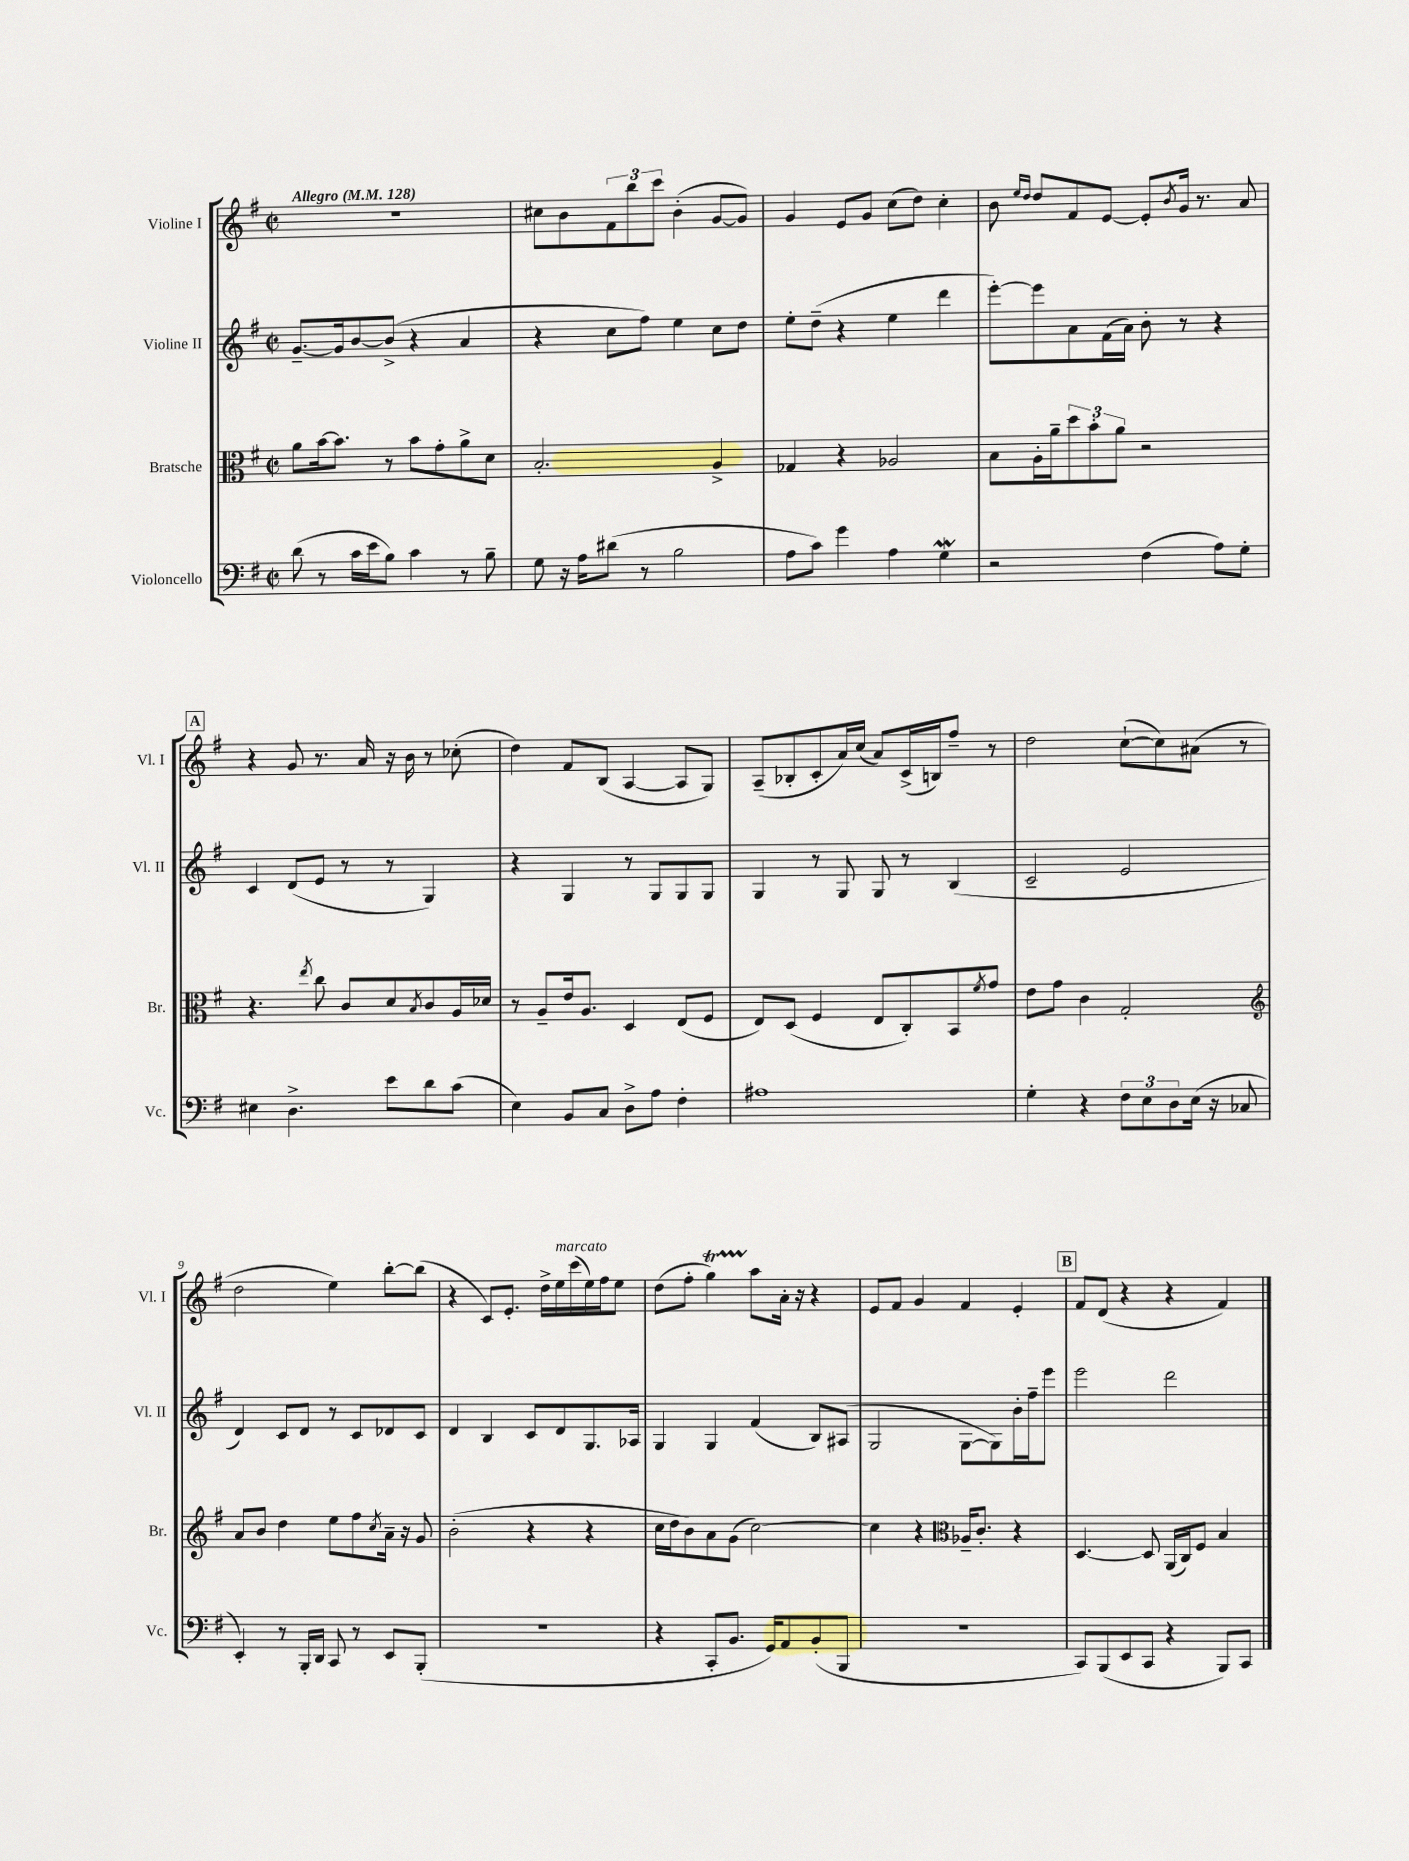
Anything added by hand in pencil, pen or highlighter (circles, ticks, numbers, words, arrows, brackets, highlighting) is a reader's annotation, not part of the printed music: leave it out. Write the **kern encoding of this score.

**kern	**kern	**kern	**kern
*part4	*part3	*part2	*part1
*staff4	*staff3	*staff2	*staff1
*I"Violoncello	*I"Bratsche	*I"Violine II	*I"Violine I
*I'Vc.	*I'Br.	*I'Vl. II	*I'Vl. I
*clefF4	*clefC3	*clefG2	*clefG2
*k[f#]	*k[f#]	*k[f#]	*k[f#]
*M2/2	*M2/2	*M2/2	*M2/2
*met(c|)	*met(c|)	*met(c|)	*met(c|)
*MM128	*MM128	*MM128	*MM128
=1	=1	=1	=1
!	!	!	!LO:TX:a:B:t=Allegro
(8d\	8a\L	[8.g~/L	1r
8r	[16b\k	.	.
.	8.b\J]	16g/k]	.
16c\LL	.	[8b/	.
16e\J	.	.	.
8B\J)	8r	(8b^/J]	.
4c\	8b\L	4r	.
.	8g'\	.	.
8r	8a^\	4a/	.
8B~\	8d\J	.	.
=2	=2	=2	=2
8G\	2.B'/	4r	8cc#X\L
16r	.	.	8b\
16A\KL	.	.	.
(8d#X\J	.	8cc\L	12f#\
.	.	.	12bb\
8r	.	8ff#\J)	.
.	.	.	12ccc\J
2B\	.	4ee\	(4b'\
.	4A^/	8cc\L	[8g/L
.	.	8dd\J	8g/J])
=3	=3	=3	=3
8A\L	4G-X/	8ee'\L	4g/
8c\J)	.	(8dd~\J	.
4g\	4r	4r	8e/L
.	.	.	8g/J
4A\	2A-X/	4ee\	(8cc\L
.	.	.	8dd\J)
4Gw\	.	4ddd\	4cc'\
=4	=4	=4	=4
2r	8B\L	[8eee'\L)	8b\
.	.	.	16qqee/LL
.	.	.	16qqdd/JJ
.	16A'\L	8eee\]	8dd/L
.	16a~\J	.	.
.	12dd\	8a\	8f#/
.	12b'\	.	.
.	.	(16f#\L	[8e/J
.	12a\J	.	.
.	.	16a\JJ)	.
(4F#\	2r	8b'\	8e'/L]
.	.	.	8qb/
.	.	8r	16g/Jk
.	.	.	8.r
8A\L)	.	4r	.
8G'\J	.	.	8a/
!!LO:LB:g=z
!!LO:REH:place=s1:t=A
=5	=5	=5	=5
4E#X\	4.r	4c/	4r
4.D^\	.	(8d/L	8g/
.	8qee/	.	.
.	8cc\	8e/J	8.r
.	8c/L	8r	.
.	.	.	16a/
8e\L	8d/	8r	16r
.	.	.	16b\
.	8qB/	.	.
8d\	8c/	4G/)	8r
(8c\J	16A/L	.	(8cc-X'\
.	16d-X/JJ	.	.
=6	=6	=6	=6
4E\)	8r	4r	4dd\)
.	8A~/L	.	.
8BB/L	16e/k	4G/	8f#/L
.	8.A/J	.	.
8C/J	.	.	(8B/J
8D^\L	4D/	8r	[4A/
8A\J	.	8G/L	.
4F#'\	(8E/L	8G/	8A/L]
.	8F#/J	8G/J	8G/J)
=7	=7	=7	=7
1A#X	8E/L)	4G/	(8A~/L
.	(8D/J	.	8B-X'/
.	4F#/	8r	8c'/
.	.	8G/	16a/L)
.	.	.	(16cc/JJ
.	8E/L	8G/	8a/L)
.	8C'/)	8r	(16c^/L
.	.	.	16Bn/J)
.	8BB/	(4B/	8ff#~/J
.	8qf#/	.	.
.	8g/J	.	8r
=8	=8	=8	=8
4G'\	8e\L	2c~/	2dd\
.	8g\J	.	.
4r	4c\	.	.
12F#\L	2G'/	2e/	([8cc`\L
12E\	.	.	.
.	.	.	8cc\])
12D\	.	.	.
(16E\Jk	.	.	(8a#X\J
16r	.	.	.
8C-X/	.	.	8r
!!LO:LB:g=z
=9	=9	=9	=9
*	*clefG2	*	*
4EE'/)	8a/L	4d/)	2dd\
.	8b/J	.	.
8r	4dd\	8c/L	.
16BBB'/LL	.	8d/J	.
16DD/JJ	.	.	.
8CC/	8ee\L	8r	4ee\)
8r	8ff#\	8c/L	.
.	8qcc/	.	.
8EE/L	16a~\Jk	8d-X/	[8bb'\L
.	16r	.	.
(8BBB'/J	8g/	8c/J	(8bb\J]
=10	=10	=10	=10
1r	(2b'\	4d/	4r
.	.	4B/	8c/L)
.	.	.	8.e'/J
.	4r	8c/L	.
.	.	.	16dd^\LL
!	!	!	!LO:TX:a:i:t=marcato
.	.	8d/	16ee\
.	.	.	(16ccc\
.	4r	8.G/	16ee\)
.	.	.	16ff#\J
.	.	.	8ee\J
.	.	16A-X/Jk	.
=11	=11	=11	=11
4r	16cc\LL	4G/	(8dd\L
.	16dd\J	.	.
.	8b\)	.	8ff#'\J
8CC'/L	8a\	4G/	4ggT\)
8.BB/J	(8g\J	.	.
.	[2cc\)	(4f#/	8aa\L
16GG/KL)	.	.	.
8AA/	.	.	16a'\Jk
.	.	.	16r
(8BB'/	.	8B/L)	4r
8BBB/J	.	(8A#X/J	.
=12	=12	=12	=12
1r	4cc\]	2G/	8e/L
.	.	.	8f#/J
.	4r	.	4g/
*	*clefC3	*	*
.	16A-X~/KL	[8G\L	4f#/
.	8.c'/J	.	.
.	.	8G\])	.
.	4r	16b'\L	4e'/
.	.	16ff#~\J	.
.	.	8eee\J	.
!!LO:REH:place=s1:t=B
=13	=13	=13	=13
8CC/L)	[4.D/	2eee\	8f#/L
(8BBB/	.	.	(8d/J
8EE/	.	.	4r
8CC/J	8D/]	.	.
4r	(16AA/LL	2ddd\	4r
.	16C/J)	.	.
.	8F#/J	.	.
8BBB/L)	4B/	.	4f#/)
8CC/J	.	.	.
==	==	==	==
*-	*-	*-	*-
